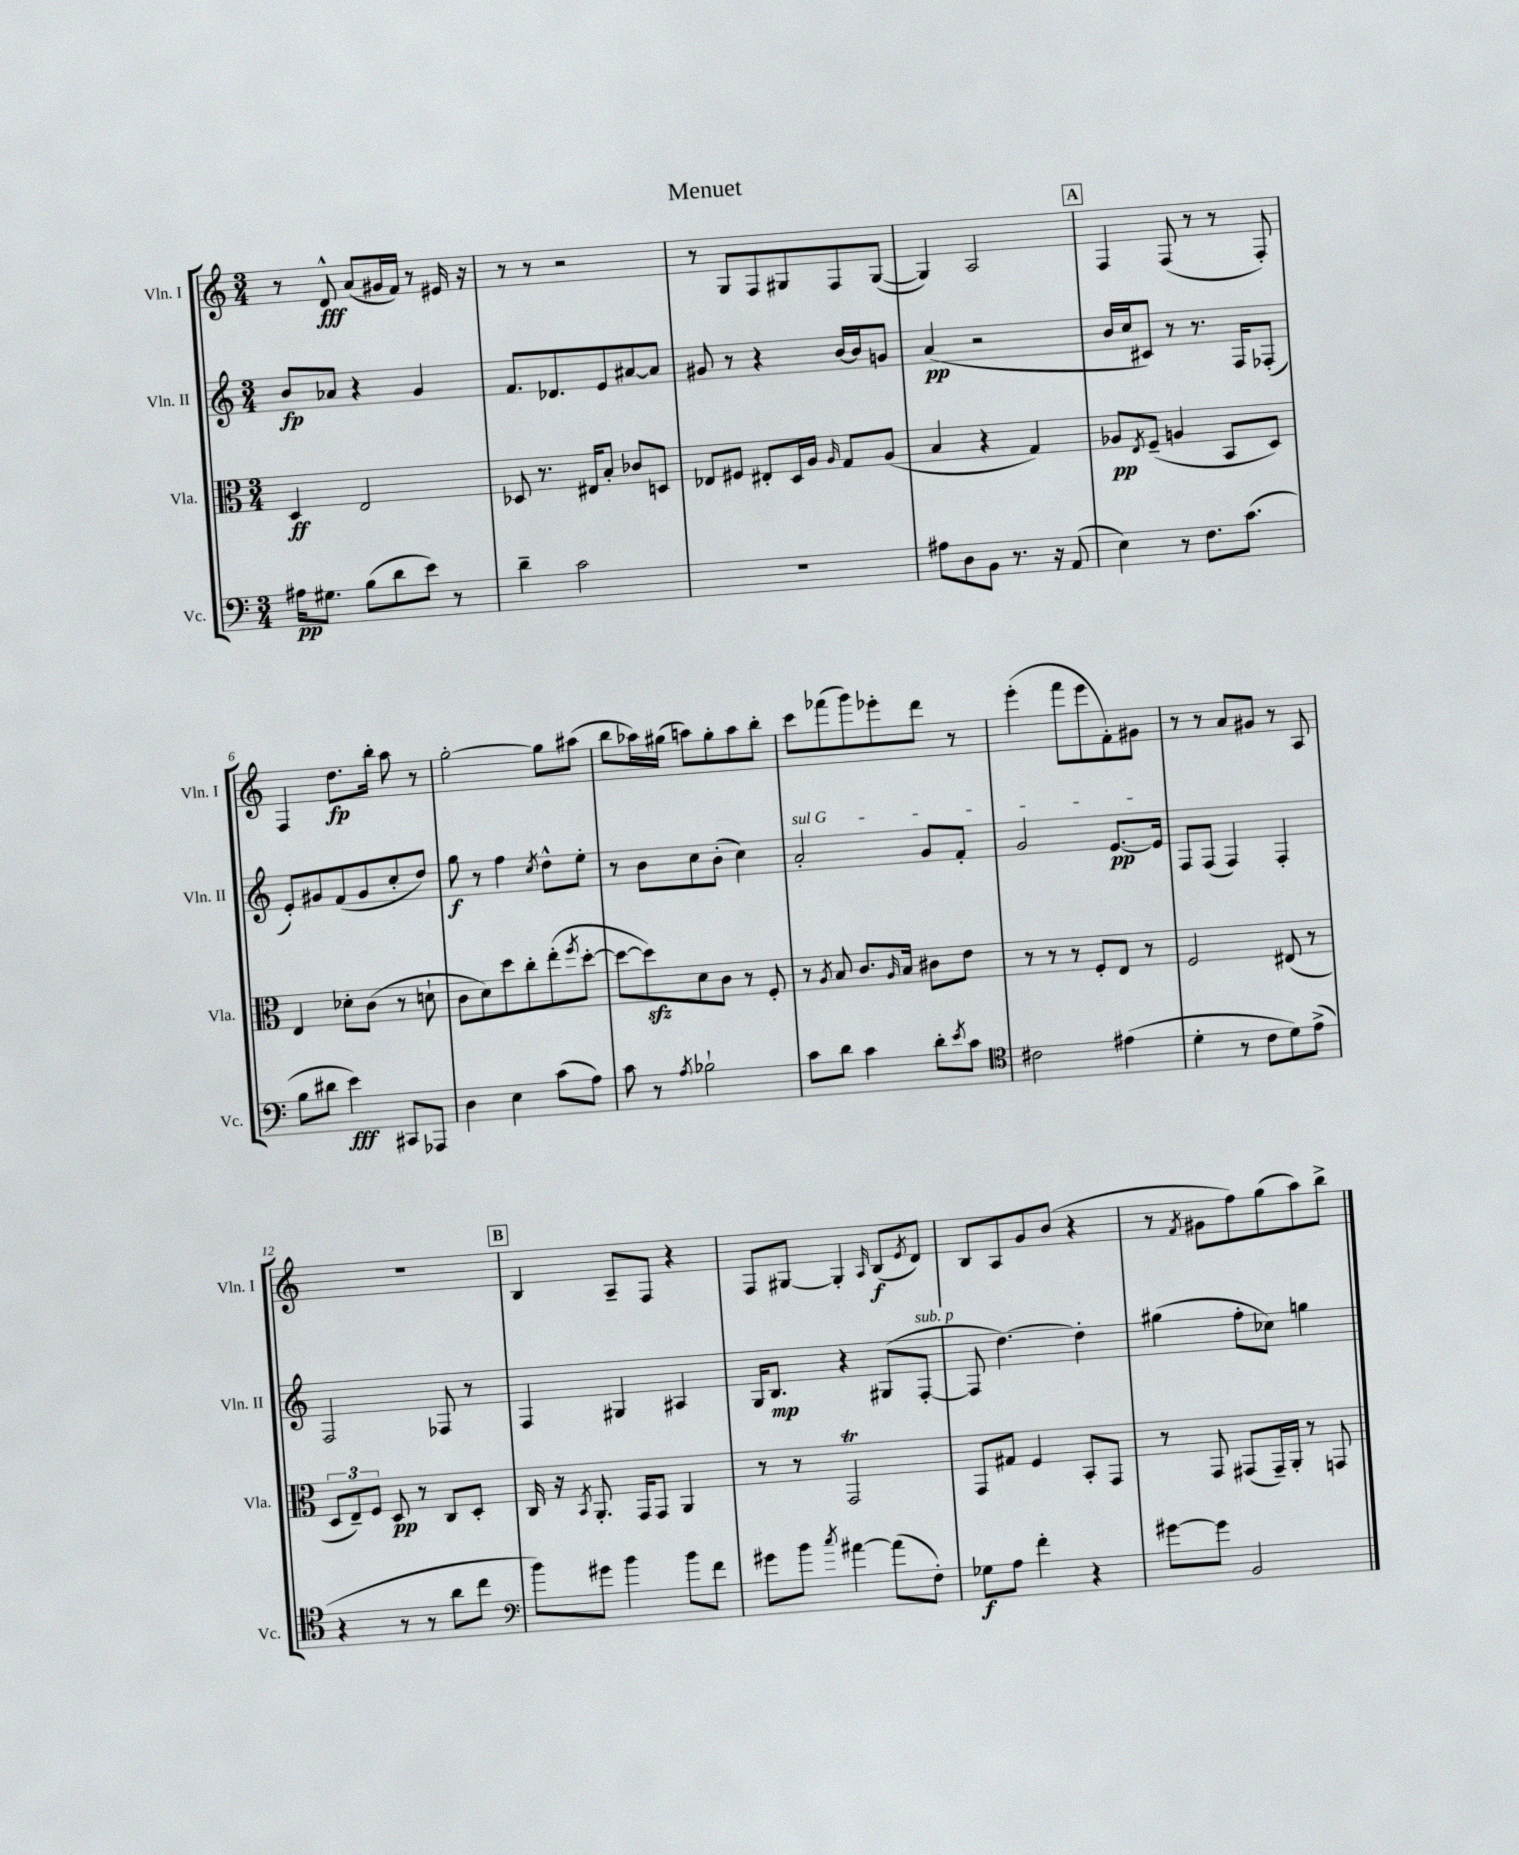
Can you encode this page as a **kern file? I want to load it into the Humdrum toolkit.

**kern	**kern	**kern	**kern
*staff4	*staff3	*staff2	*staff1
*clefF4	*clefC3	*clefG2	*clefG2
*k[]	*k[]	*k[]	*k[]
*M3/4	*M3/4	*M3/4	*M3/4
16A#	4D	8b	8r
8.G#	.	.	.
.	.	8a-	8d^^
(8B	2E	4r	(8a
8d	.	.	16g#
.	.	.	16f)
8e)	.	4g	8r
8r	.	.	16e#
.	.	.	16r
=	=	=	=
4d~	8D-	8.f	8r
.	8.r	.	8r
.	.	8.d-	.
2c	.	.	2r
.	16E#	.	.
.	8B'	8e	.
.	8c-	[8a#	.
.	8D	8a#]	.
=	=	=	=
2.r	8E-	8g#	8r
.	8F#	8r	8G
.	8E#'	4r	8F
.	16D	.	8G#
.	16A	.	.
.	16qqA	.	.
.	8G	[16b	8F
.	.	16b]	.
.	(8A	8g	([8G#
=	=	=	=
8A#	4B	(4a	4G#])
8D	.	.	.
8BB	4r	2r	2A
8.r	.	.	.
.	4G)	.	.
16r	.	.	.
(8AA	.	.	.
=	=	=	=
4E)	8A-	16b	4F
.	.	16cc	.
.	8qE	.	.
.	(8F~	8c#)	.
8r	4A	8r	(8F
8.F	.	8.r	8r
.	8BB	.	8r
(8.c	.	16F	.
.	8D)	(8F-'	8F')
=	=	=	=
8B	4E	8e')	4F
8d#	.	8g#	.
4e)	8d-'	(8f	8.dd
.	(8c	8g#	.
.	.	.	16bb'
8CC#	8r	8cc'	8aa
8AAA-	8d`	8dd)	8r
=	=	=	=
4D	8c	8gg	[2gg'
.	8d)	8r	.
4E	8dd	4ff	.
.	8cc'	.	.
.	.	8qcc	.
(8c	(8ee'	8dd^^	8gg]
.	8qff	.	.
8A)	[8dd'	8ee'	(8aa#
=	=	=	=
8c	8dd_	8r	8bb
8r	8dd])	8b	16aa-)
.	.	.	(16gg#
8qA	.	.	.
2B-`	8d	8cc	8aa)
.	8c	(8b'	8gg#'
.	8r	4cc)	8aa
.	8F'	.	8bb'
=	=	=	=
8c	8r	2a'	8ccc
.	8qA	.	.
8d	8B	.	(8fff-
4c	8.c	.	8ggg)
.	.	.	8eee-'
.	16qqA	.	.
.	16B	.	.
8d'	8c#	8g	8ddd
8qe	.	.	.
8c	8e	8f'	8r
=	=	=	=
*clefC4	*	*	*
2c#	8r	2g	(4eee'
.	8r	.	.
.	8r	.	8fff
.	8F'	.	8eee
(4e#	8E	[8.e	8f')
.	8r	.	8g#
.	.	16e]	.
=	=	=	=
4d'	2F	8F	8r
.	.	(8F	8r
8r	.	4F)	8a
8c	.	.	8g#
8d)	(8E#	4F'	8r
(8e^	8r	.	8A
=	=	=	=
4r	12D	2F	2.r
.	12E~)	.	.
.	12F	.	.
8r	8D	.	.
8r	8r	.	.
8a	8C	8F-	.
8cc	8D'	8r	.
=	=	=	=
*clefF4	*	*	*
8b)	16C	4F	4B
.	16r	.	.
.	8qBB	.	.
8g#	8.AA'	.	.
4b	.	4G#	8A~
.	16GG	.	.
.	8GG	.	8F
8b	4AA	4A#	4r
8f	.	.	.
=	=	=	=
8g#	8r	16G	8F
.	.	8.B	.
8b	8r	.	[8G#
8qcc	.	.	.
[4a#	2GG	4r	4G#']
.	.	.	16qqA
(8a#]	.	(8G#	(8B
.	.	.	8qe
8F')	.	[8F'	8d)
=	=	=	=
8G-	8GG	8F]	8B
8A	8G#	[4.dd)	8A
4f'	4F	.	8g
.	.	.	(8b
4r	8BB'	4dd']	4r
.	8GG	.	.
=	=	=	=
[8g#	8r	(4gg#	8r
.	.	.	8qf
8g#]	8GG	.	8g#
2BB	(8GG#	8ff'	8ff)
.	16GG#~)	8cc-)	(8gg
.	16AA'	.	.
.	8r	4gg	8aa)
.	8GG	.	8bb^
==	==	==	==
*-	*-	*-	*-
